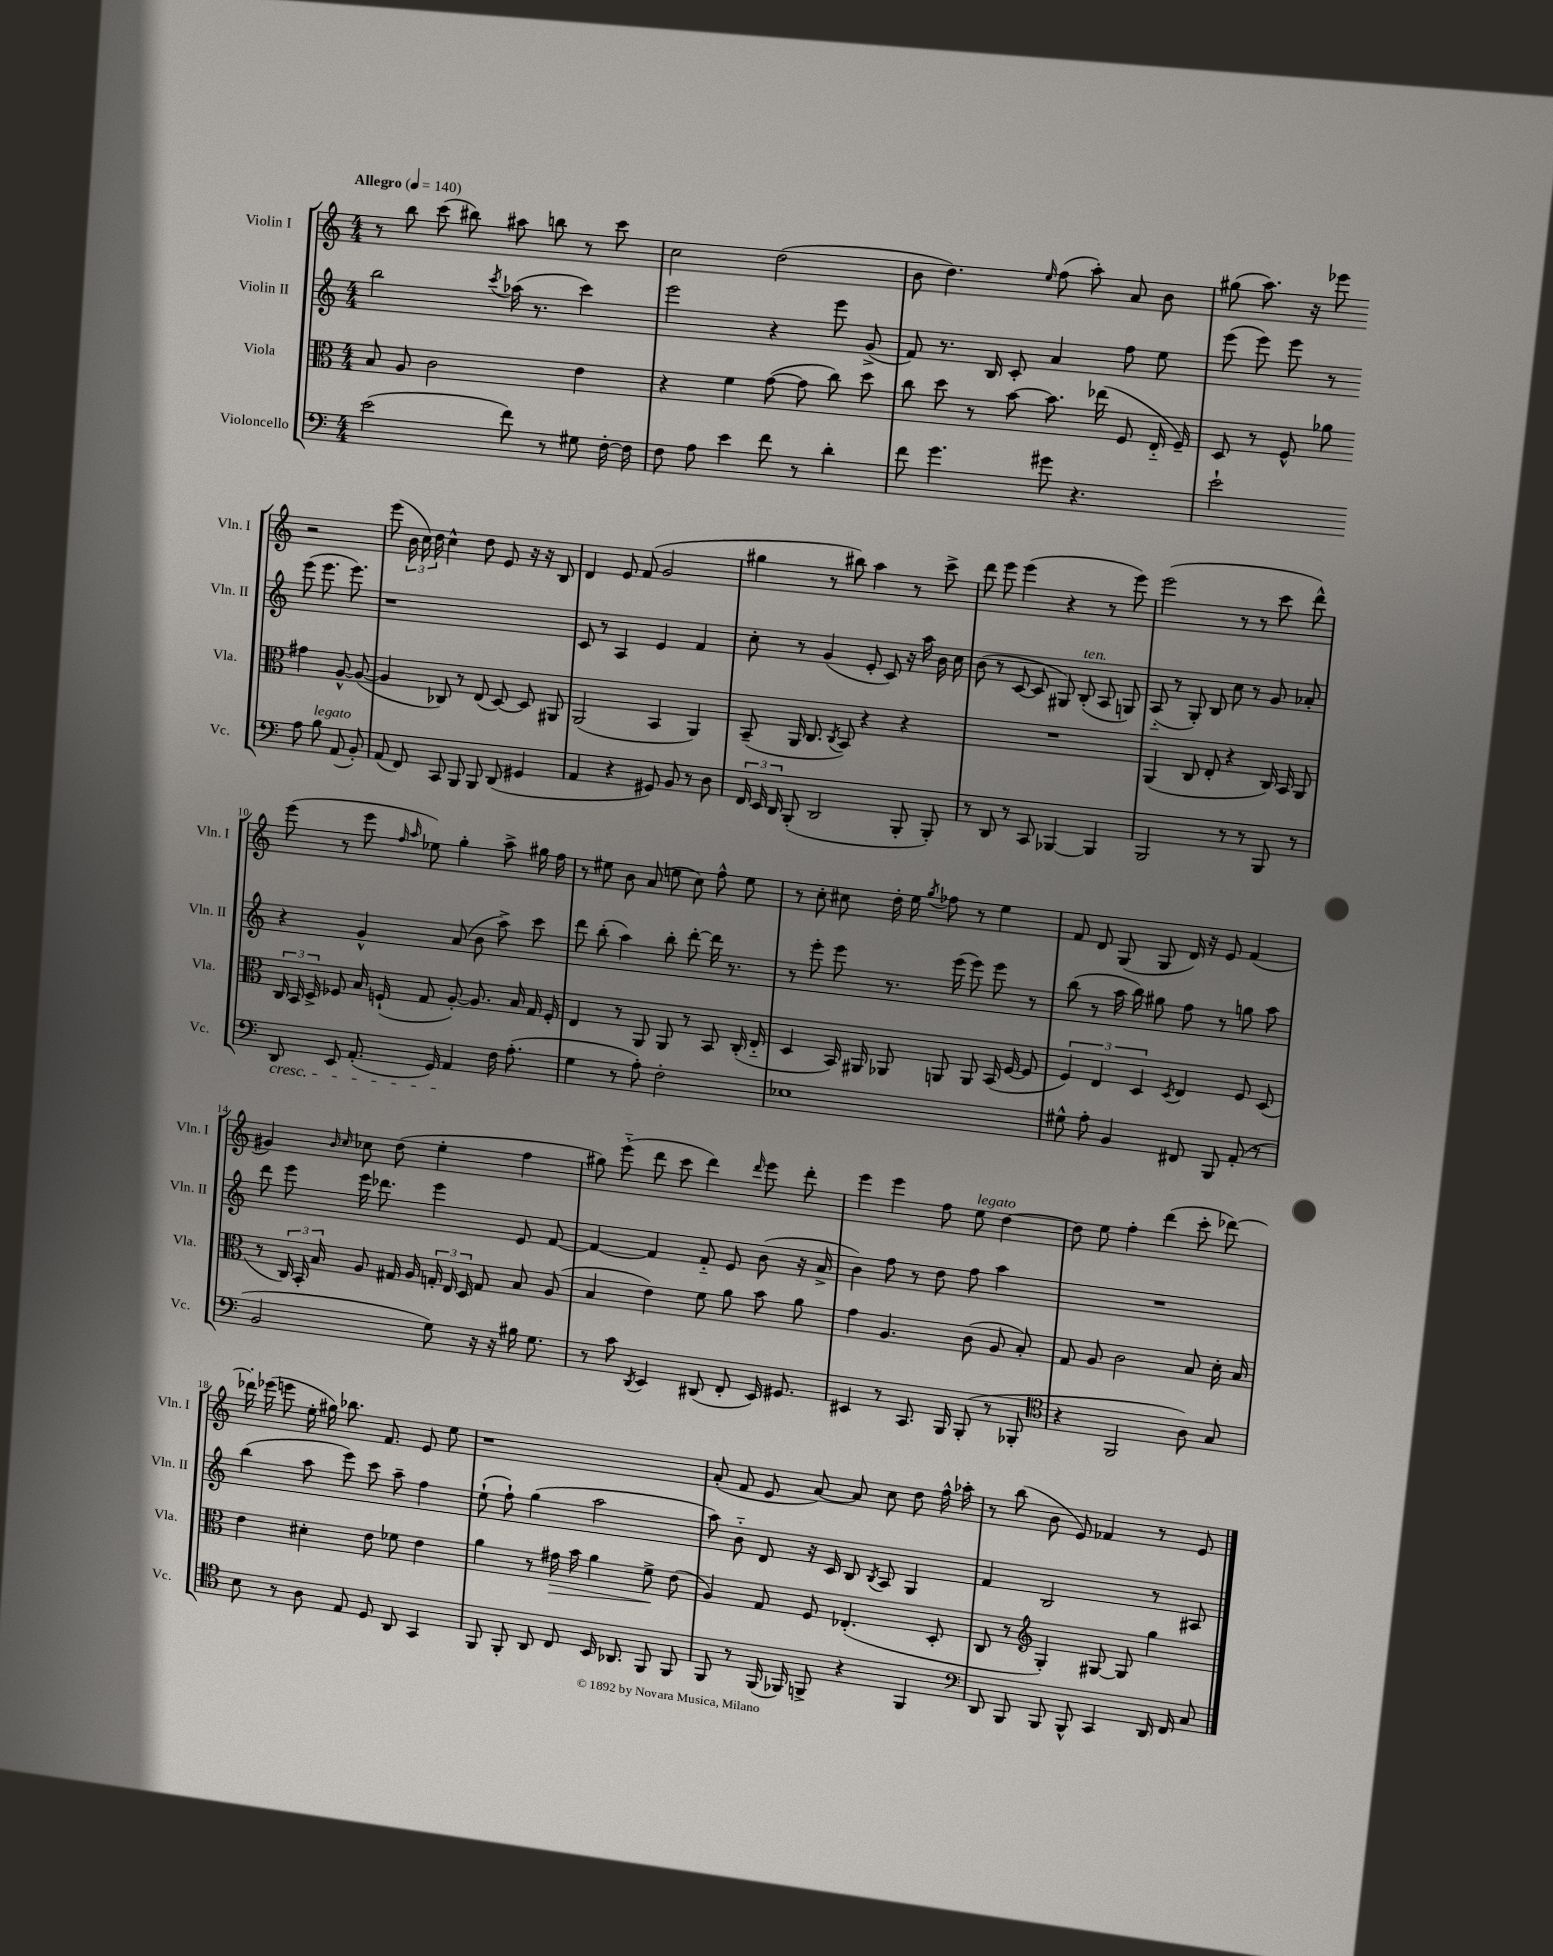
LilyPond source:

<<
\new StaffGroup <<
\new Staff = "s0" \with { instrumentName = "Violin I" shortInstrumentName = "Vln. I" } {
    \clef treble \key c \major \numericTimeSignature \time 4/4 \tempo "Allegro" 4 = 140
    \autoBeamOff r8 b''8 c'''8( bis''8) ais''8 b''8 r8 c'''8 |
    c''2 d''2( |
    b'8 d''4.) \grace { e''16 } f''8( a''8-.) a'8 b'8 |
    gis''8( a''8.) r16 ees'''8 r2 |
    e'''8( \tuplet 3/2 { b'16 c''16) d''16 } c''4-^ d''8 e'8 r16 r16 b8 |
    d'4 e'8 f'8( g'2 |
    gis''4 r8 bis''8) a''4 r8 c'''8-> |
    d'''8 e'''8 e'''4( r4 r8 e'''8) |
    e'''2( r8 r8 c'''8 d'''8-^) |
    e'''8( r8 e'''8 \grace { f''16 a''16 } ees''8) g''4-. a''8-> gis''16 f''16 |
    r8 eis''8 b'8 a'8( e''8 c''8) f''8-^ e''8 |
    r8 c''8-. cis''8 d''16-. e''16 \acciaccatura { g''8 } fes''8 r8 e''4 |
    f'8 d'8 g8( g8 d'16) r16 e'8 f'4( |
    gis'4) \grace { b'16 c''16 } ces''8 d''8( e''4-. f''4 |
    gis''8) e'''8-_( d'''8 c'''8 d'''4) \grace { d'''16 } e'''8 d'''8-. |
    e'''4 e'''4 f''8 e''8^\markup { \italic "legato" } d''4~ |
    d''8 e''8 f''4-. d'''4( c'''8-. des'''8~) |
    des'''16-. ees'''16( e'''8 e''16-. gis''16) bes''8. f'8. e'8 e''8 |
    r1 |
    a'8-.( f'8 e'8 a'8~) a'8 c''8 d''8 f''16-^ aes''16-. |
    r8 b''8( b'8 e'8) fes'4 r8 e'8 \bar "|." |
}
\new Staff = "s1" \with { instrumentName = "Violin II" shortInstrumentName = "Vln. II" } {
    \clef treble \key c \major \numericTimeSignature \time 4/4
    \autoBeamOff b''2 \acciaccatura { c'''8 } aes''16( r8. c'''4) |
    e'''2 r4 e'''8 g'8->( |
    f'8) r8. b16 c'8-. a'4 f''8 e''8 |
    e'''8( e'''8) e'''8 r8 e'''8( e'''8. e'''8.) |
    r1 |
    c'8 r8 a4 e'4 f'4 |
    c''8-. r8 g'4( e'8-. c'8) r16 a''16 b'16 c''16 |
    b'8( r8 c'8~ c'8 gis8) b8-.^\markup { \italic "ten." }( a8 g8) |
    a8-_( r8 g8-.) b8 c''8 r8 g'8 aes'8-. |
    r4 g'4-^ a'8( b'8 a''8->) c'''8 |
    d'''8 b''8-.( a''4) b''8-. d'''8~-. d'''16 r8. |
    r8 e'''8-. e'''8 r8. e'''16( e'''8) e'''8 r8 |
    b''8( r8 a''16 b''16) gis''8 f''8 r8 g''8 a''8 |
    d'''8 e'''8 e'''16 des'''8. e'''4 e'8 f'8~ |
    f'4~ f'4 f'8-_ e'8 b'8( r16 a'16-> |
    b'4) f''8 r8 d''8 f''8 a''4 |
    R1 |
    b''4( a''8 e'''8) c'''8 a''8-- f''4 |
    e''8-!( f''8-!) g''4( a''2 |
    a''8) b'8-_ d'8 r16 c'16 b8 \acciaccatura { b8 } a8 g4 |
    f'4 b2 r8 ais8 \bar "|." |
}
\new Staff = "s2" \with { instrumentName = "Viola" shortInstrumentName = "Vla." } {
    \clef alto \key c \major \numericTimeSignature \time 4/4
    \autoBeamOff b8 a8 c'2 e'4 |
    r4 f'4 g'8~( g'8 c''8) d''8 |
    c''8 d''8 r8 b'8~ b'8. ees''16( f8 e16-_ f16--) |
    d8 r8 f8-^ aes'8 gis'4 a8~-^ a8~( |
    a4 ces8) r8 e8( d8~) d8 ais,8 |
    a,2( b,4 a,4) |
    b,8--( a,16 c8. \acciaccatura { c8 } b,8) r4 r4 |
    R1 |
    a,4( c8 e8-. r4 c16) b,16 a,8 |
    \tuplet 3/2 { c16 b,16 d16-> } fes8 b16 f16-!( g8 a8~-.) a8. b16 g16 f16-. |
    e4 r8 a,8 a,8 r8 b,8 c16-.( e16-_ |
    d4 b,16) ais,16 aes,8 a,8 a,8 b,16( f16~ f8 |
    \tuplet 3/2 { f4) e4 d4 } \acciaccatura { d8 } e4 f8 d8( |
    r8 \tuplet 3/2 { c16) b,16-. b16 } a8 gis16 a16 \tuplet 3/2 { g16-. e16 d16 } g8 b8 a8( |
    b4 e'4) f'8 a'8 b'8 a'8 |
    g'4 a4. c'8( a8 b8-.) |
    g8 a8 c'2 b8 d'16-. b16 |
    e'4 dis'4-. e'8 fes'8 e'4 |
    a'4 r8 gis'16\> b'16 a'4 f'8->\! e'8( |
    a4) g8 f8 ees4.-.( d8-. |
    c8 r8 \clef treble g4-.) gis8~ gis8 g''4 \bar "|." |
}
\new Staff = "s3" \with { instrumentName = "Violoncello" shortInstrumentName = "Vc." } {
    \clef bass \key c \major \numericTimeSignature \time 4/4
    \autoBeamOff e'2( f'8) r8 gis8 f16~-. f16 |
    f8 a8 e'4 f'8 r8 d'4-. |
    f'8 g'4. gis'8 r4. |
    e'2-! a8 b8^\markup { \italic "legato" } a,8( b,8-.) |
    a,8( f,8) c,8 b,,8 b,,8 d,8( gis,4 |
    a,4 r4 gis,8) b,8 r8 d8 |
    \tuplet 3/2 { f,16 e,16 d,16 } b,,8-.( d,2 b,,8-. b,,8-.) |
    r8 d,8 r8 c,8 bes,,4~ bes,,4 |
    b,,2 r8 r8 b,,8 r8 |
    d,8\cresc e,8 a,8.-.( g,16) a,4\! f16 a8.-.( |
    g4 r8 a8-.) f2-. |
    ees1 |
    gis8-^ a8-. b,4 fis,8 b,,8 a,8-.( r8 |
    b,2 g8) r16 r16 bis16 g8. |
    r8 c'8 \acciaccatura { d,8 } e,4 dis,8( f,8-. e,16) gis,8. |
    eis,4 r8 c,8. b,,16 b,,8-.( r8 bes,,8-. |
    \clef tenor r4 f,2 a8) g8 |
    b8 r8 a8 e8 d8 a,8 g,4 |
    f,8 f,8-. a,8 c8 b,16 aes,8. f,8 f,8 |
    f,8 r8 f,16( fes,16) f,8-> r4 f,4 |
    \clef bass d,8 b,,8 b,,8 b,,8-^ c,4 d,16 f,16 c8 \bar "|." |
}
>>
>>
